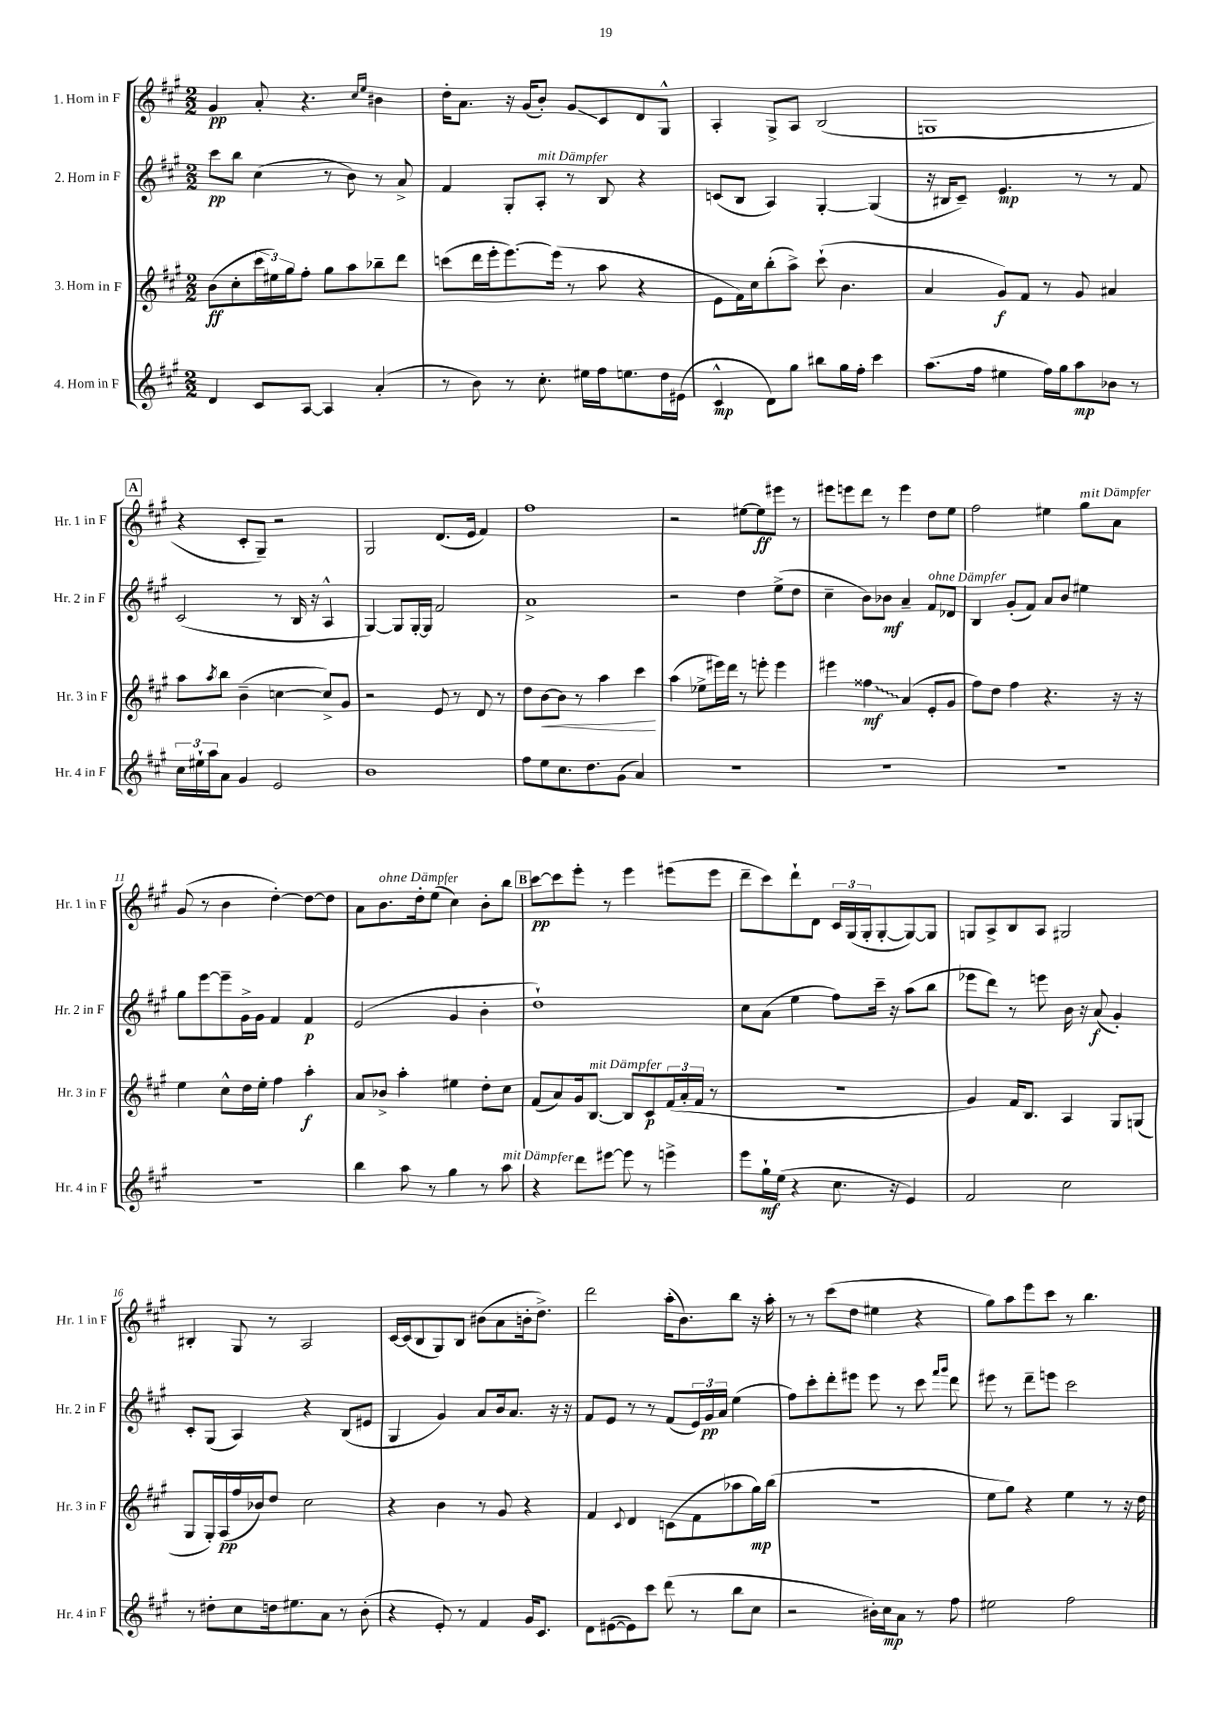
<<
\new StaffGroup <<
\new Staff = "s0" \with { instrumentName = "1. Horn in F" shortInstrumentName = "Hr. 1 in F" } {
    \clef treble \key a \major \numericTimeSignature \time 2/2
    gis'4\pp a'8-. r4. \grace { cis''16 e''16 } bis'4 |
    d''16-. a'8. r16 gis'16( b'8-.) gis'8\glissando cis'8 d'8 gis8-^ |
    a4-. gis8-> a8 b2( |
    g1 |
    \mark \markup { \box "A" } r4 cis'8-. gis8--) r2 |
    gis2 d'8.( e'16 fis'4) |
    fis''1 |
    r2 eis''8~ eis''8\ff eis'''8 r8 |
    eis'''8 e'''8 d'''8 r8 e'''4 d''8 e''8 |
    fis''2 eis''4 gis''8^\markup { \italic "mit Dämpfer" } a'8 |
    gis'8( r8 b'4 d''4~-.) d''8~ d''8 |
    a'8 b'8.^\markup { \italic "ohne Dämpfer" } d''16-. e''8( cis''4) b'8-. b''8 |
    \mark \markup { \box "B" } cis'''8~\pp cis'''8 e'''8-. r8 e'''4 eis'''8( eis'''8 |
    d'''8-- cis'''8) d'''8-! d'8 \tuplet 3/2 { cis'16 gis16( gis16-. } gis8~-. gis8~) gis8 |
    g8 a8-> b8 a8 gis2 |
    bis4-. gis8 r8 a2 |
    cis'16~ cis'16( b8 gis8) b8 bis'8( a'8 b'16-. d''8.->) |
    d'''2 a''16-.( b'8.) b''8 r16 a''16-. |
    r8 r8 cis'''8( d''8 eis''4 r4 |
    gis''8) a''8 e'''8 cis'''8 r8 b''4. \bar "|." |
}
\new Staff = "s1" \with { instrumentName = "2. Horn in F" shortInstrumentName = "Hr. 2 in F" } {
    \clef treble \key a \major \numericTimeSignature \time 2/2
    cis'''8\pp b''8 cis''4( r8 b'8) r8 a'8-> |
    fis'4 gis8-. a8-.^\markup { \italic "mit Dämpfer" } r8 b8 r4 |
    c'8( b8 a4) gis4~-. gis4( |
    r16 bis16 cis'8--) e'4.\mp r8 r8 fis'8 |
    \mark \markup { \box "A" } cis'2( r8 b16 r16 a4-^ |
    gis4~) gis8 gis16~-. gis16 fis'2 |
    a'1-> |
    r2 d''4 e''8->( d''8 |
    cis''4-- b'8) bes'8\mf a'4-- fis'8^\markup { \italic "ohne Dämpfer" } des'8 |
    b4 gis'8-.( fis'8) a'8 \once \override Glissando.style = #'zigzag b'8\glissando eis''4 |
    gis''8 e'''8~ e'''8-- gis'16-> gis'16 fis'4 fis'4\p |
    e'2( gis'4 b'4-. |
    \mark \markup { \box "B" } d''1-!) |
    cis''8 a'8( e''4 fis''8) cis'''16-- r16 a''8( b''8 |
    ees'''8 d'''8) r8 e'''8 b'16 r16 a'8\f( gis'4-.) |
    cis'8-. gis8( a4) r4 b8( eis'8 |
    gis4 gis'4) a'8 b'16 a'8. r16 r16 |
    fis'8 e'8 r8 r8 fis'8( \tuplet 3/2 { e'16) gis'16\pp a'16 } e''4( |
    fis''8) cis'''8-. d'''8-. eis'''8 eis'''8 r8 cis'''8 \grace { fis'''16 gis'''16 } d'''8 |
    eis'''8 r8 d'''8-- e'''8 cis'''2 \bar "|." |
}
\new Staff = "s2" \with { instrumentName = "3. Horn in F" shortInstrumentName = "Hr. 3 in F" } {
    \clef treble \key a \major \numericTimeSignature \time 2/2
    b'8\ff( cis''8-. \tuplet 3/2 { cis'''16 eis''16) gis''16 } fis''8-. gis''8 a''8 bes''8-- d'''8 |
    c'''8( d'''16 e'''16-. e'''8.~) e'''16( r8 a''8 r4 |
    e'8 fis'16) cis''16 b''8-.( a''8->) cis'''8-!( b'4. |
    a'4 gis'8\f) fis'8 r8 gis'8 ais'4 |
    \mark \markup { \box "A" } a''8 \acciaccatura { a''8 } b''8 b'4--( c''4~ c''8->) gis'8 |
    r2 e'8 r8 d'8 r8 |
    d''8 b'8~\< b'8 r8 a''4 cis'''4\! |
    a''4( ees''8-> eis'''16) d'''16 r8 e'''8-. e'''4 |
    eis'''4 \once \override Glissando.style = #'zigzag fisis''4\glissando\mf a'4( e'8-. gis'8 |
    fis''8) d''8 fis''4 r4. r16 r16 |
    e''4 cis''8-^ d''16 e''16-. fis''4 a''4-.\f |
    a'8 bes'8-> a''4-. eis''4 d''8-. cis''8 |
    \mark \markup { \box "B" } fis'8( a'8) gis'16 b8.~^\markup { \italic "mit Dämpfer" } b8 cis'8\p \tuplet 3/2 { fis'16( a'16-. fis'16 } r8 |
    R1 |
    gis'4) fis'16 b8. a4 gis8 g8( |
    gis8 gis16-.) a16\pp( fis''16 bes'16) d''8 cis''2 |
    r4 b'4 r8 gis'8 r4 |
    fis'4 \appoggiatura { cis'8 } d'4 c'8( fis'8 aes''8 gis''16\mp) b''16( |
    R1 |
    e''8 gis''8) r4 e''4 r8 r16 d''16 \bar "|." |
}
\new Staff = "s3" \with { instrumentName = "4. Horn in F" shortInstrumentName = "Hr. 4 in F" } {
    \clef treble \key a \major \numericTimeSignature \time 2/2
    d'4 cis'8 a8~ a4 a'4-.( |
    r8 b'8) r8 cis''8.-. eis''16 fis''16 e''8. d''16 eis'16( |
    cis'4-^\mp d'8) gis''8 bis''8 gis''16 fis''16-. cis'''4 |
    a''8.( fis''16 eis''4 fis''16) gis''16 a''8\mp bes'8 r8 |
    \mark \markup { \box "A" } \tuplet 3/2 { cis''16 eis''16-! a''16 } a'8 gis'4 e'2 |
    b'1 |
    fis''8 e''8 cis''8. d''8. gis'8( a'4) |
    R1 |
    R1 |
    R1 |
    R1 |
    b''4 a''8 r8 gis''4 r8 a''8^\markup { \italic "mit Dämpfer" } |
    \mark \markup { \box "B" } r4 d'''8 eis'''8~ eis'''8 r8 e'''4-> |
    e'''8 gis''16-!\mf e''16( r4 cis''8. r16 e'4) |
    fis'2 cis''2 |
    r8 dis''8-. cis''8 d''16 eis''8. a'8 r8 b'8-.( |
    r4 e'8-.) r8 fis'4 gis'16 cis'8. |
    d'8 eis'8~( eis'8) cis'''8 d'''8( r8 b''8 cis''8 |
    r2 bis'16-.) cis''16\mp a'8 r8 fis''8 |
    eis''2 fis''2 \bar "|." |
}
>>
>>
